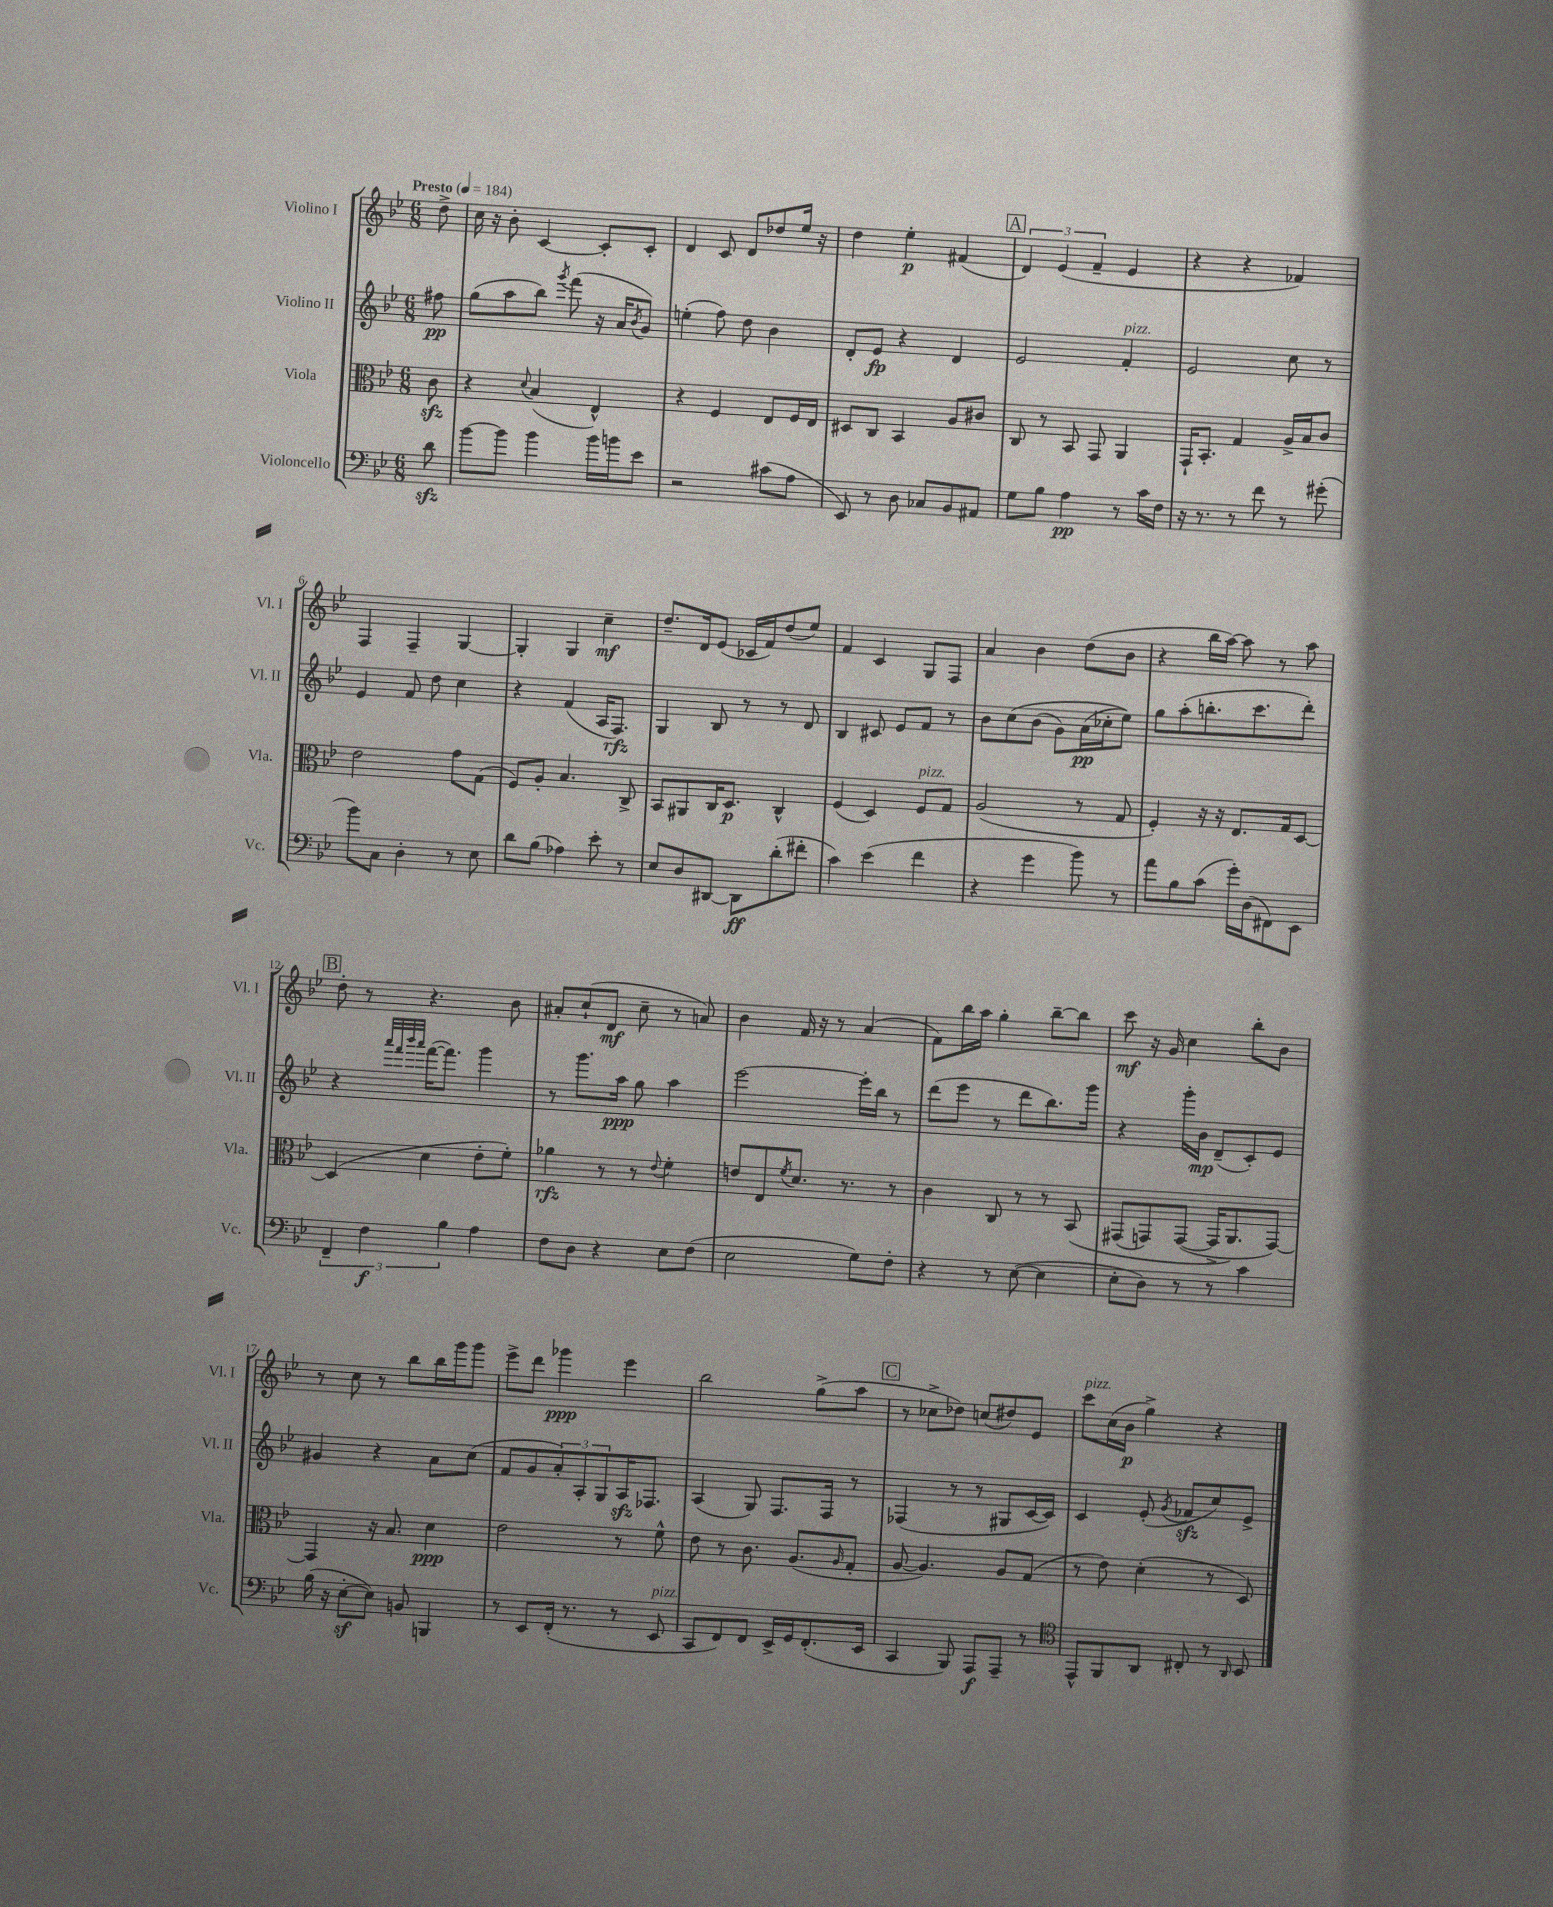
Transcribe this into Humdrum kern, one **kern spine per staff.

**kern	**kern	**kern	**kern
*staff4	*staff3	*staff2	*staff1
*clefF4	*clefC3	*clefG2	*clefG2
*k[b-e-]	*k[b-e-]	*k[b-e-]	*k[b-e-]
*M6/8	*M6/8	*M6/8	*M6/8
*MM184	*MM184	*MM184	*MM184
8d	8c	8ff#	8dd^
=	=	=	=
[8b-	4r	(8gg	16cc
.	.	.	16r
8b-]	.	8aa	8b-'
.	8qqd	.	.
4b-	(4B-	8bb-)	[4c
.	.	8qggg	.
.	.	(8fff	.
16b-	4E-^^)	16r	8c']
16b	.	16a	.
.	.	8qb-	.
8e-	.	8g)	8c'
=	=	=	=
2r	4r	(4ee'	4d
.	4F	8ff)	8c
.	.	8dd	8d
(8c#	8E-	4b-	8dd-
8A	16F	.	16ee-
.	16E-	.	16r
=	=	=	=
8EE-)	8D#	8d'	4dd
8r	8C	8e-	.
8D	4BB-	4r	4ee-'
8C-	.	.	.
8BB-	8A	4d	(4f#
8AA#	8c#	.	.
=	=	=	=
8G	8C	2e-	6d)
8B-	8r	.	.
.	.	.	(6e-
4A	8BB-	.	.
.	.	.	6f~
.	8GG	.	.
8r	4AA	4f'	4e-
16c	.	.	.
16F	.	.	.
=	=	=	=
16r	16GG`	2e-	4r
8.r	8.BB-'	.	.
8r	4G	.	4r
8f	.	.	.
8r	16A^	8cc	4f-)
.	16B-	.	.
(8g#'	8c	8r	.
=	=	=	=
8b-)	2e-	4e-	4F
8C	.	.	.
4D'	.	8f	4F~
.	.	8dd	.
8r	8g	4cc	[4G
8E-	(8G	.	.
=	=	=	=
8d	8F)	4r	4G']
(8B-	8A'	.	.
4A-)	4.B-	(4f	4G
8e-'	.	16A	4cc~
.	.	8.F)	.
8r	8C^	.	.
=	=	=	=
8E-	8BB-	4G	8.dd~
8D	8AA#	.	.
.	.	.	16d
[8DD#	16C	8B-	(8e-
.	8.D	.	.
8DD#]	.	8r	16c-
.	.	.	16f)
(8d'	4C^^	8r	(8dd
8f#'	.	8d	8ee-)
=	=	=	=
4c)	(4F	4B-	4f
(4e-	4D)	8c#	4c
.	.	8e-	.
4f	8F	8f	8G
.	8G	8r	8F
=	=	=	=
4r	(2A	8b-	4a
.	.	&(8cc	.
4g	.	(8b-	4b-
.	.	8g)	.
8b-)	8r	(16a	(8dd
.	.	16cc-'	.
8r	8G	8ee-)&)	8b-
=	=	=	=
8a	4F')	8gg	4r
8B-	.	(8aa'	.
(8c	16r	8.bb'	16bb-
.	16r	.	[16aa)
16g')	8.E-	.	8aa]
(16D	.	8.ccc	.
8FF#)	.	.	8r
.	16G	.	.
8EE-	[8D	8ddd')	8aa
=	=	=	=
6FF~	(4D]	4r	8dd'
.	.	.	8r
6F	.	.	.
.	.	32qqaaa	.
.	.	32qqfff	.
.	.	32qqbbb-	.
.	.	32qqaaa	.
.	4d	([16fff	4.r
.	.	8.fff])	.
6B-	.	.	.
4A	8e-'	4ggg	.
.	8f')	.	8b-
=	=	=	=
8F	4a-	8r	8a#'
8D	.	8.ggg	(8cc`
4r	8r	.	8d
.	.	16aa	.
.	8r	8gg	8cc~
.	8qqe-	.	.
8E-	4f'	4aa	8r
(8F	.	.	8a)
=	=	=	=
2E-	8e	[2eee-	4b-
.	8E-	.	.
.	8qf	.	.
.	8.d	.	16f
.	.	.	16r
.	.	.	8r
.	8.r	.	.
8G)	.	16eee-']	(4a
.	.	16bb-	.
8F'	8r	8r	.
=	=	=	=
4r	4c	(8ddd	8f)
.	.	8eee-	16bb-
.	.	.	16aa
8r	8C	8r	4gg'
([8E-	8r	8ddd	.
4E-]	8r	8.bb-)	[8bb-~
.	&(8BB-	.	8bb-]
.	.	16ggg	.
=	=	=	=
8E-'	(8GG#	4r	8ccc
8D)	8GG)	.	16r
.	.	.	16g
8r	([8GG	16ggg'	4cc
.	.	16b-	.
8r	16GG^]	(8d~	.
.	8.AA&)	.	.
4c	.	8c')	8bb-'
.	[8GG)	8e-	8b-
=	=	=	=
(16B-	4GG]	4g#	8r
16r	.	.	.
[8E-'	.	.	8cc
8E-])	16r	4r	8r
.	8.B-	.	.
8BB	.	.	8bb-
4BBB	4d	8a	16bb-
.	.	.	16ggg
.	.	(8cc	8ggg
=	=	=	=
8r	2e-	8f	8eee-^
8EE-	.	8g	8ddd
(16FF'	.	12a')	4ggg-
8.r	.	.	.
.	.	12A'	.
.	.	12G	.
8r	8r	16A	4eee-
.	.	8.F-	.
8EE-	8f^^	.	.
=	=	=	=
8CC	8e-	(4A	2bb-
8FF)	8r	.	.
8FF	8.c	8G)	.
16EE-^	.	8.F	.
16GG	(8.A	.	.
(8.FF'	.	.	(8gg^
.	.	16F	.
.	16qqA	.	.
.	8G'	8r	8aa
16EE-	.	.	.
=	=	=	=
4CC	[8A	(4F-	8r
.	4.A])	.	8cc-^
8BBB-)	.	8r	8dd-)
8AAA	.	8r	(8cc
8AAA~	8A	8G#	8dd#)
8r	(8G	[16c	8e-
.	.	16c])	.
=	=	=	=
*clefC4	*	*	*
8EE-^^	8r	4c	8ccc
8FF	8e-)	.	(16cc
.	.	.	16b-
8AA	(4d'	(8e-'	4gg^)
.	.	8qg	.
8C#'	.	8f-	.
8r	8r	8cc)	4r
16qqAA	.	.	.
8BB-	8D)	8e-^	.
==	==	==	==
*-	*-	*-	*-
